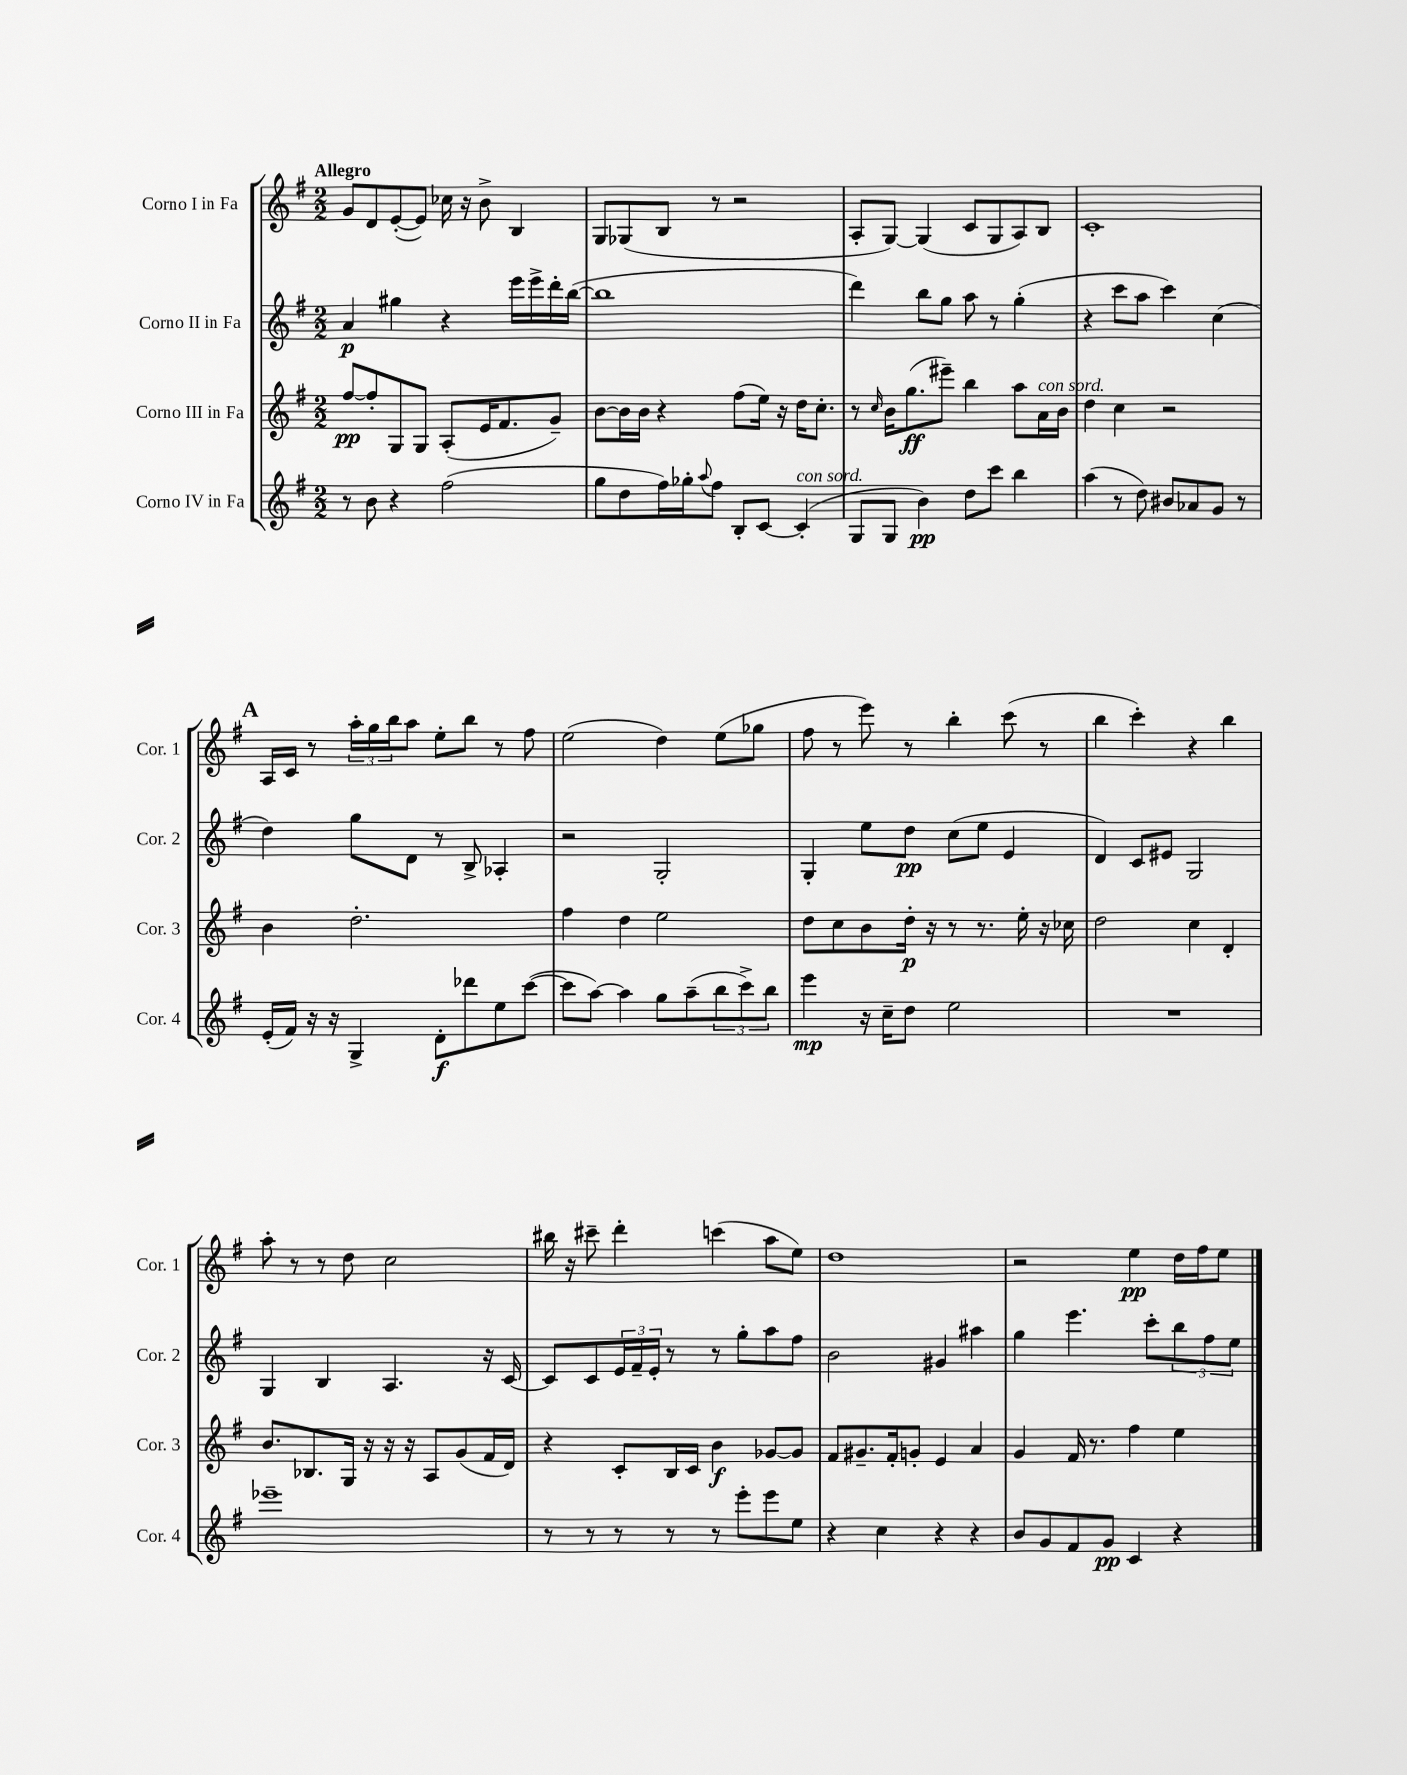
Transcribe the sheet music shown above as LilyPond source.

<<
\new StaffGroup <<
\new Staff = "s0" \with { instrumentName = "Corno I in Fa" shortInstrumentName = "Cor. 1" } {
    \clef treble \key g \major \numericTimeSignature \time 2/2 \tempo "Allegro"
    g'8 d'8 e'8~-.( e'8) ces''16 r16 b'8-> b4 |
    g8 ges8( b8 r8 r2 |
    a8-. g8~) g4( c'8 g8 a8) b8 |
    c'1-. |
    \mark \markup { \bold "A" } a16 c'16 r8 \tuplet 3/2 { a''16-. g''16 b''16 } a''8 e''8-. b''8 r8 fis''8 |
    e''2( d''4) e''8( ges''8 |
    fis''8 r8 e'''8) r8 b''4-. c'''8( r8 |
    b''4 c'''4-.) r4 b''4 |
    a''8-. r8 r8 d''8 c''2 |
    bis''16 r16 cis'''8-- d'''4-. c'''4( a''8 e''8) |
    d''1 |
    r2 e''4\pp d''16 fis''16 e''8 \bar "|." |
}
\new Staff = "s1" \with { instrumentName = "Corno II in Fa" shortInstrumentName = "Cor. 2" } {
    \clef treble \key g \major \numericTimeSignature \time 2/2
    a'4\p gis''4 r4 e'''16 e'''16-> d'''16-. b''16~( |
    b''1 |
    d'''4) b''8 g''8 a''8 r8 g''4-.( |
    r4 c'''8 a''8 c'''4) c''4( |
    \mark \markup { \bold "A" } d''4) g''8 d'8 r8 b8-> aes4-. |
    r2 g2-. |
    g4-. e''8 d''8\pp c''8( e''8 e'4 |
    d'4) c'8 eis'8 g2 |
    g4 b4 a4. r16 c'16~ |
    c'8 c'8 \tuplet 3/2 { e'16 fis'16-- e'16-. } r8 r8 g''8-. a''8 fis''8 |
    b'2 gis'4 ais''4 |
    g''4 e'''4. c'''8-. \tuplet 3/2 { b''8 fis''8 e''8 } \bar "|." |
}
\new Staff = "s2" \with { instrumentName = "Corno III in Fa" shortInstrumentName = "Cor. 3" } {
    \clef treble \key g \major \numericTimeSignature \time 2/2
    fis''8~\pp fis''8-. g8 g8 a8-.( e'16 fis'8. g'8--) |
    b'8~ b'16 b'16 r4 fis''8( e''16) r16 d''16 c''8.-. |
    r8 \grace { c''16 } b'16 g''8.\ff( eis'''8--) b''4 a''8 a'16^\markup { \italic "con sord." } b'16 |
    d''4 c''4 r2 |
    \mark \markup { \bold "A" } b'4 d''2.-. |
    fis''4 d''4 e''2 |
    d''8 c''8 b'8 d''16-.\p r16 r8 r8. e''16-. r16 ces''16 |
    d''2 c''4 d'4-. |
    b'8. bes8. g16 r16 r16 r16 a8 g'8( fis'16 d'16) |
    r4 c'8-. b16 c'16 b'4\f ges'8~ ges'8 |
    fis'8 gis'8.-- fis'16-. g'8-. e'4 a'4 |
    g'4 fis'16 r8. fis''4 e''4 \bar "|." |
}
\new Staff = "s3" \with { instrumentName = "Corno IV in Fa" shortInstrumentName = "Cor. 4" } {
    \clef treble \key g \major \numericTimeSignature \time 2/2
    r8 b'8 r4 fis''2( |
    g''8 d''8 fis''16) ges''16-. \appoggiatura { a''8 } fis''8 b8-. c'8~ c'4-.^\markup { \italic "con sord." }( |
    g8 g8 b'4\pp) d''8 c'''8 b''4 |
    a''4( r8 d''8) bis'8 aes'8 g'8 r8 |
    \mark \markup { \bold "A" } e'16-.( fis'16) r16 r16 g4-> d'8-.\f des'''8 e''8 c'''8~( |
    c'''8 a''8~) a''4 g''8 a''8--( \tuplet 3/2 { b''8 c'''8->) b''8 } |
    e'''4\mp r16 c''16-- d''8 e''2 |
    R1 |
    ees'''1-- |
    r8 r8 r8 r8 r8 e'''8-. e'''8 e''8 |
    r4 c''4 r4 r4 |
    b'8 g'8 fis'8 g'8\pp c'4 r4 \bar "|." |
}
>>
>>
\layout { \context { \Score \remove "Bar_number_engraver" } }
